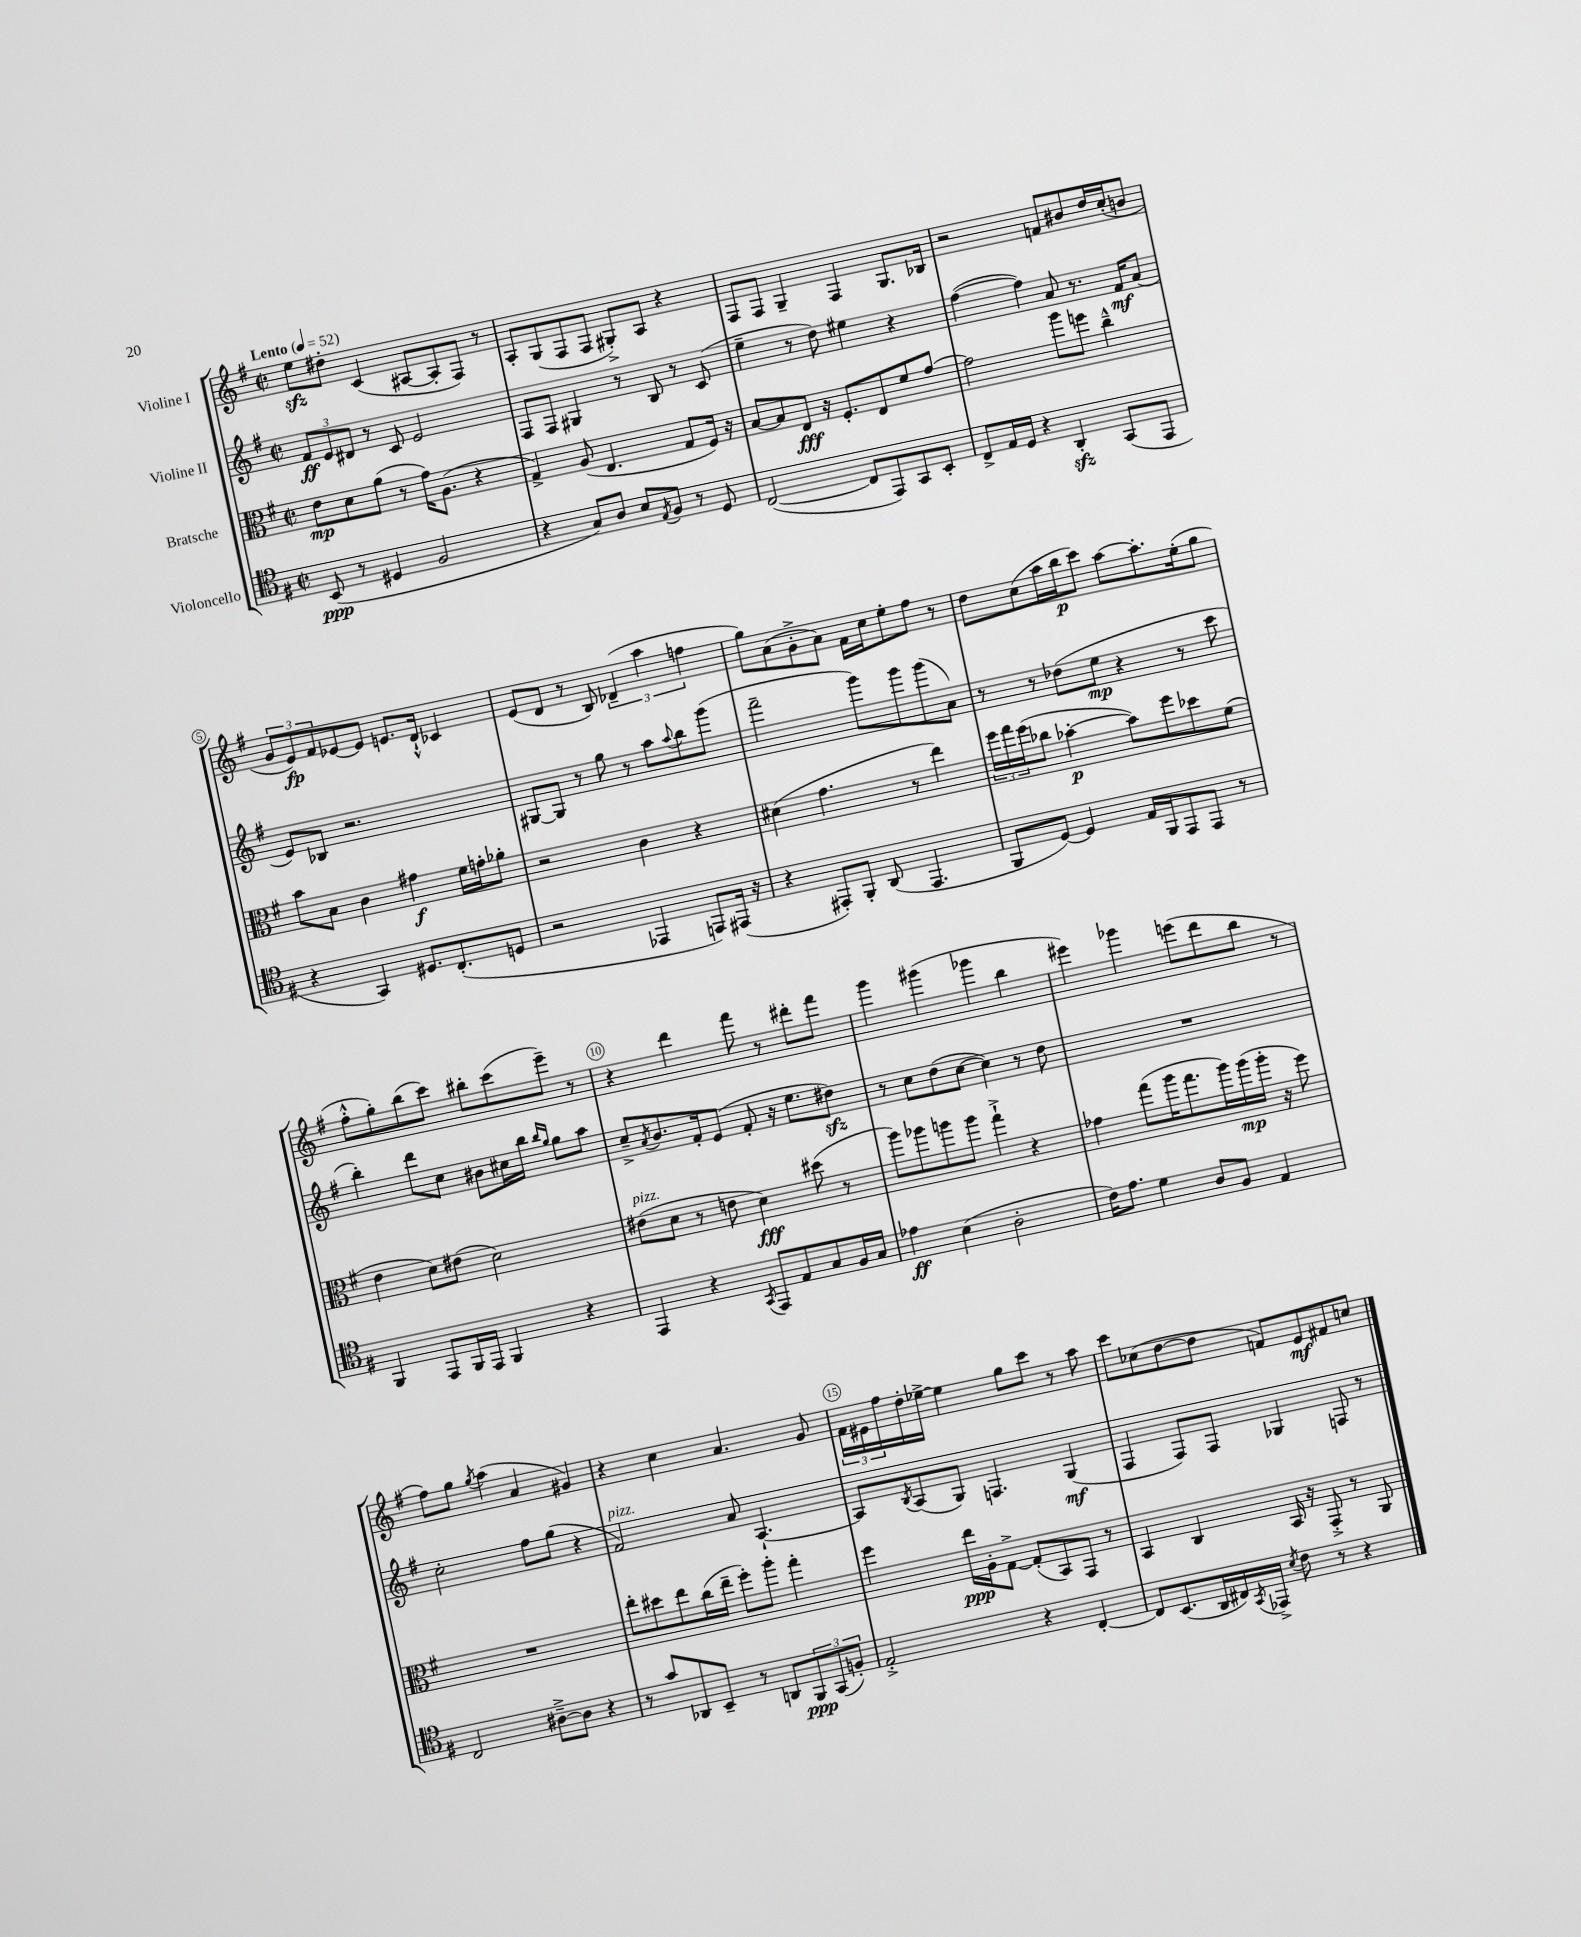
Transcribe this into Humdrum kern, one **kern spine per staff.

**kern	**kern	**kern	**kern
*staff4	*staff3	*staff2	*staff1
*clefC4	*clefC3	*clefG2	*clefG2
*k[f#]	*k[f#]	*k[f#]	*k[f#]
*M2/2	*M2/2	*M2/2	*M2/2
*met(c|)	*met(c|)	*met(c|)	*met(c|)
*MM52	*MM52	*MM52	*MM52
(8BB	8e	12f#	8ee
.	.	12e	.
8r	8d	.	8dd#'
.	.	12d#	.
4D#	(8a	8r	(4c
.	8r	8c	.
2F#	16g)	2e	[8A#
.	(8.A	.	.
.	.	.	8A#']
.	4r	.	8F#)
.	.	.	8r
=	=	=	=
4r	4G^)	8F#	8A'
.	.	8F#	(8G
8G)	(8A	4G#	8F#
8A	4.E	.	8F#
8B	.	8r	8G#'^)
8qE	.	.	.
8F#	.	8B	8A
8r	8G	8r	4r
8D	16F#)	(8c	.
.	16r	.	.
=	=	=	=
([2C	[8B	4ee~	8F#
.	8B]	.	8F#
.	8E	8r	4G~
.	16r	8dd)	.
.	8.F#'	.	.
8C]	.	4ee#	4F#
8EE)	8E	.	.
8GG	8f#	4r	8.G
8BB'	[8g	.	.
.	.	.	16B-
=	=	=	=
8C^	2g]	([4ff#	2r
16E	.	.	.
16D	.	.	.
4r	.	4ff#])	.
4AA'	8aa	8a	8f
.	8ff	8.r	8b#
(8GG	4cc~^^	.	16dd
.	.	16f#	(16cc'
8EE	.	(8a	8b
=	=	=	=
4r	8b	8e)	12g
.	.	.	12e)
.	8B	8B-	.
.	.	.	12f#
4GG)	4c	2.r	[8e-
.	.	.	8e-]
8.D#	4g#	.	8.e
(8.C'	.	.	16d`^^
.	16f#	.	4c-
.	16g'	.	.
8D	8a-'	.	.
=	=	=	=
2r	2r	[8G#	(8e
.	.	8G#]	8d
.	.	8r	8r
.	.	8gg	8B)
4EE-	4c	8r	(6d-~
.	.	8aa	.
.	.	.	6aa
.	.	8qqaa	.
8EE)	4r	8bb	.
.	.	.	6ff
(16EE#	.	(8ggg	.
16r	.	.	.
=	=	=	=
4r	(4d#	2fff#~	8gg)
.	.	.	(8a
8EE#')	4.g	.	8g'^
8FF#'	.	.	8a)
(8AA	.	8ggg)	16f#
.	.	.	16cc
4.EE#	8r	8ggg	8ee'
.	4ee)	(8ggg	8ff#
.	.	8a)	8r
=	=	=	=
8FF#	24ff#	8r	8dd
.	24gg	.	.
.	(24ff#	.	.
[8D)	8cc-	8r	(8cc
4D]	[4b-'	(8dd-	16aa
.	.	.	16bb
.	.	8ee	8ccc)
16E	8b-])	4r	[8aa
16FF#	.	.	.
8EE	8ff#	.	8.aa']
8EE	8dd-	8r	.
.	.	.	(16ee'
8r	(8f#	8ccc	8gg
=	=	=	=
4FF#	4e	4bb')	8ff#'^^
.	.	.	8gg')
8EE	8d)	8ddd	(8bb
16FF#	(8e#	8cc	8ccc)
16EE	.	.	.
4FF#	2d)	8b#	8bb#'
.	.	16cc#	(8ccc
.	.	16bb	.
.	.	16qqbb	.
.	.	16qqgg	.
4r	.	8gg	8eee~)
.	.	8aa	8r
=	=	=	=
4EE	(8e#	8cc~^	4r
.	.	8qa	.
.	8d	8.b	.
4r	8r	.	4ddd
.	.	16f#'	.
.	8e	(8e	.
8qGG	.	.	.
8EE	4d)	8f#'	8fff#
8E	.	16r	8r
.	.	8.ee	.
8G	(8dd#	.	8ddd#'
16F#	8r	8dd#)	8fff#
16G	.	.	.
=	=	=	=
4e-	8aa)	8r	4ggg
.	8aa-	8cc	.
(4B	8aa	(8dd	(4ggg#
.	8aa	[8cc	.
2A'	4gg`^	4cc])	4ggg-
.	4r	8r	4bb
.	.	8dd	.
=	=	=	=
16c)	4g-	1r	4eee#)
8.e	.	.	.
4d	(8gg	.	4ggg-
.	16aa	.	.
.	8.gg	.	.
8A	.	.	(8eee
8F#	16aa)	.	8ddd
.	(16aa	.	.
4E	16aa'	.	8bb
.	16r	.	.
.	8ff#)	.	8r
=	=	=	=
2C	1r	2cc'	8ff#)
.	.	.	8gg
.	.	.	8qgg
.	.	.	(4aa
[8A#~^	.	8ff#	4a
8A#]	.	(8gg	.
4r	.	4r	4g#)
=	=	=	=
8r	8ee'	2f#)	4r
8g	8dd#	.	.
8AA-	8ee	.	4cc
8BB~	(16cc	.	.
.	16ee~	.	.
8r	8ff#')	8a	4.a
8AA	8aa'	[4.A`	.
12FF#	4gg'	.	.
(12GG	.	.	.
.	.	.	8g
12F')	.	.	.
=	=	=	=
2E'^	4ff#	8A]	24f#
.	.	.	24e#
.	.	.	24ff#
.	.	8qB	.
.	.	(8A	16dd'
.	.	.	[16ee-^
.	16ee	8G)	4ee-]
.	16A'	.	.
.	[8G^	4.F	.
4r	(8G']	.	8gg
.	8BB)	.	8ccc
[4C'	8GG	(4G	8r
.	8r	.	8aa
=	=	=	=
8C]	4BB	4F#	8ccc
(8.BB	.	.	(8cc-
.	4C	8F#)	[8dd
16AA	.	.	.
16C#)	.	8F#	8dd]
8qGG	.	.	.
16EE-^	.	.	.
8qB	.	.	.
8c	16BB	4G-	8f)
.	16r	.	.
8r	8GG'^	.	8e
4r	8r	8F	8f#
.	8AA	8r	8cc
==	==	==	==
*-	*-	*-	*-
